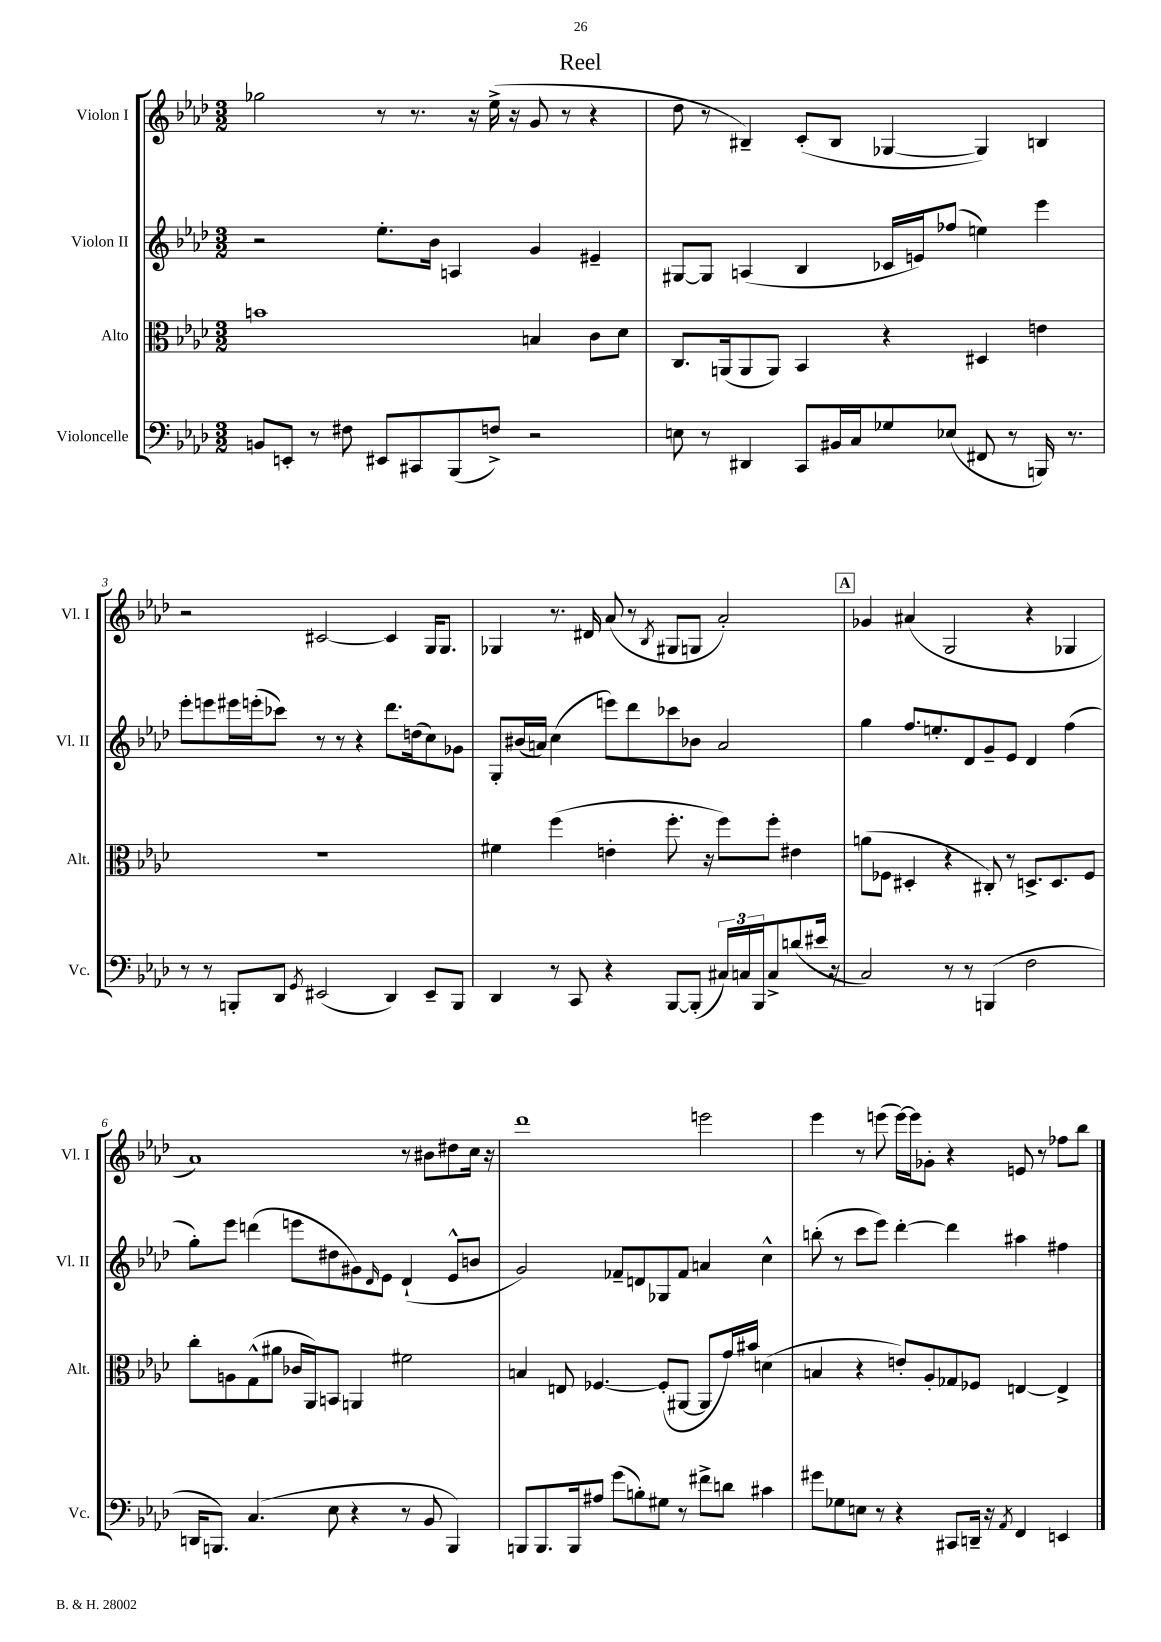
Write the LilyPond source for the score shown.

\header { title = "Reel" }
<<
\new StaffGroup <<
\new Staff = "s0" \with { instrumentName = "Violon I" shortInstrumentName = "Vl. I" } {
    \clef treble \key aes \major \numericTimeSignature \time 3/2
    ges''2 r8 r8. r16 ees''16->( r16 g'8 r8 r4 |
    des''8 r8 bis4--) c'8-.( bis8 ges4~ ges4) b4 |
    r2 cis'2~ cis'4 g16 g8. |
    ges4 r8. dis'16 aes'8( r8 \acciaccatura { bes8 } gis8 g8 aes'2-.) |
    \mark \markup { \box "A" } ges'4 ais'4( g2 r4 ges4 |
    aes'1) r8 bis'8 dis''8 c''16 r16 |
    des'''1 e'''2 |
    ees'''4 r8 e'''8( e'''16~) e'''16 ges'8-. r4 e'8 r8 fes''8 bes''8 \bar "|." |
}
\new Staff = "s1" \with { instrumentName = "Violon II" shortInstrumentName = "Vl. II" } {
    \clef treble \key aes \major \numericTimeSignature \time 3/2
    r2 ees''8.-. bes'16 a4 g'4 eis'4-- |
    gis8~ gis8 a4( bes4 ces'16 e'16) fes''8( e''4) ees'''4 |
    ees'''8-. e'''8 eis'''16 e'''16-.( ces'''8) r8 r8 r4 des'''8. d''16( c''8) ges'8 |
    g8-. bis'16( a'16) c''4( e'''8) des'''8 ces'''8 bes'8 a'2 |
    \mark \markup { \box "A" } g''4 f''8. e''8.-. des'8 g'8-- ees'8 des'4 f''4( |
    g''8-.) ees'''8 d'''4( e'''8 dis''8 gis'8) \grace { des'16 } ees'8 des'4-!( ees'8-^ b'8 |
    g'2) fes'8-- d'8 ges8 fes'8 a'4 c''4-^ |
    b''8-.( r8 c'''8 ees'''8) des'''4~-. des'''4 ais''4 fis''4 \bar "|." |
}
\new Staff = "s2" \with { instrumentName = "Alto" shortInstrumentName = "Alt." } {
    \clef alto \key aes \major \numericTimeSignature \time 3/2
    b'1 b4 c'8 des'8 |
    c8. a,16( a,8 a,8) bes,4 r4 dis4 e'4 |
    R1. |
    fis'4 f''4( e'4-. f''8.-. r16 f''8) f''8-. eis'4 |
    \mark \markup { \box "A" } a'8( fes8 dis4-. r4 cis8-.) r8 d8.-> d8. fes8 |
    c''8-. a8 g8-^( ais'8 ces'16 aes,16) b,8 a,4 fis'2 |
    b4 e8 fes4.~ fes8-.( ais,8~ ais,8 g'16) bis'16 d'4( |
    b4 r4 e'8-.) aes8-. ges8 fes8 e4~ e4-> \bar "|." |
}
\new Staff = "s3" \with { instrumentName = "Violoncelle" shortInstrumentName = "Vc." } {
    \clef bass \key aes \major \numericTimeSignature \time 3/2
    b,8 e,8-. r8 fis8 eis,8 cis,8 bes,,8( f8->) r2 |
    e8 r8 dis,4 c,8 bis,16 c16 ges8 ees8( fis,8 r8 b,,16) r8. |
    r8 r8 b,,8-. des,8 \acciaccatura { g,8 } eis,2( des,4) eis,8-- b,,8 |
    des,4 r8 c,8 r4 bes,,8~ bes,,8-.( \tuplet 3/2 { cis16) c16 bes,,16 } c8-> d'8( eis'16 r16 |
    \mark \markup { \box "A" } c2) r8 r8 b,,4( f2 |
    d,16 b,,8.) c4.( ees8 r4 r8 bes,8 b,,4) |
    b,,8 b,,8. b,,16 ais8 g'8( b8-.) gis8 r8 fis'8-> d'8 cis'4 |
    gis'8 ges8 e8 r8 r4 cis,8 d,16-- r16 \acciaccatura { aes,8 } f,4 e,4 \bar "|." |
}
>>
>>
